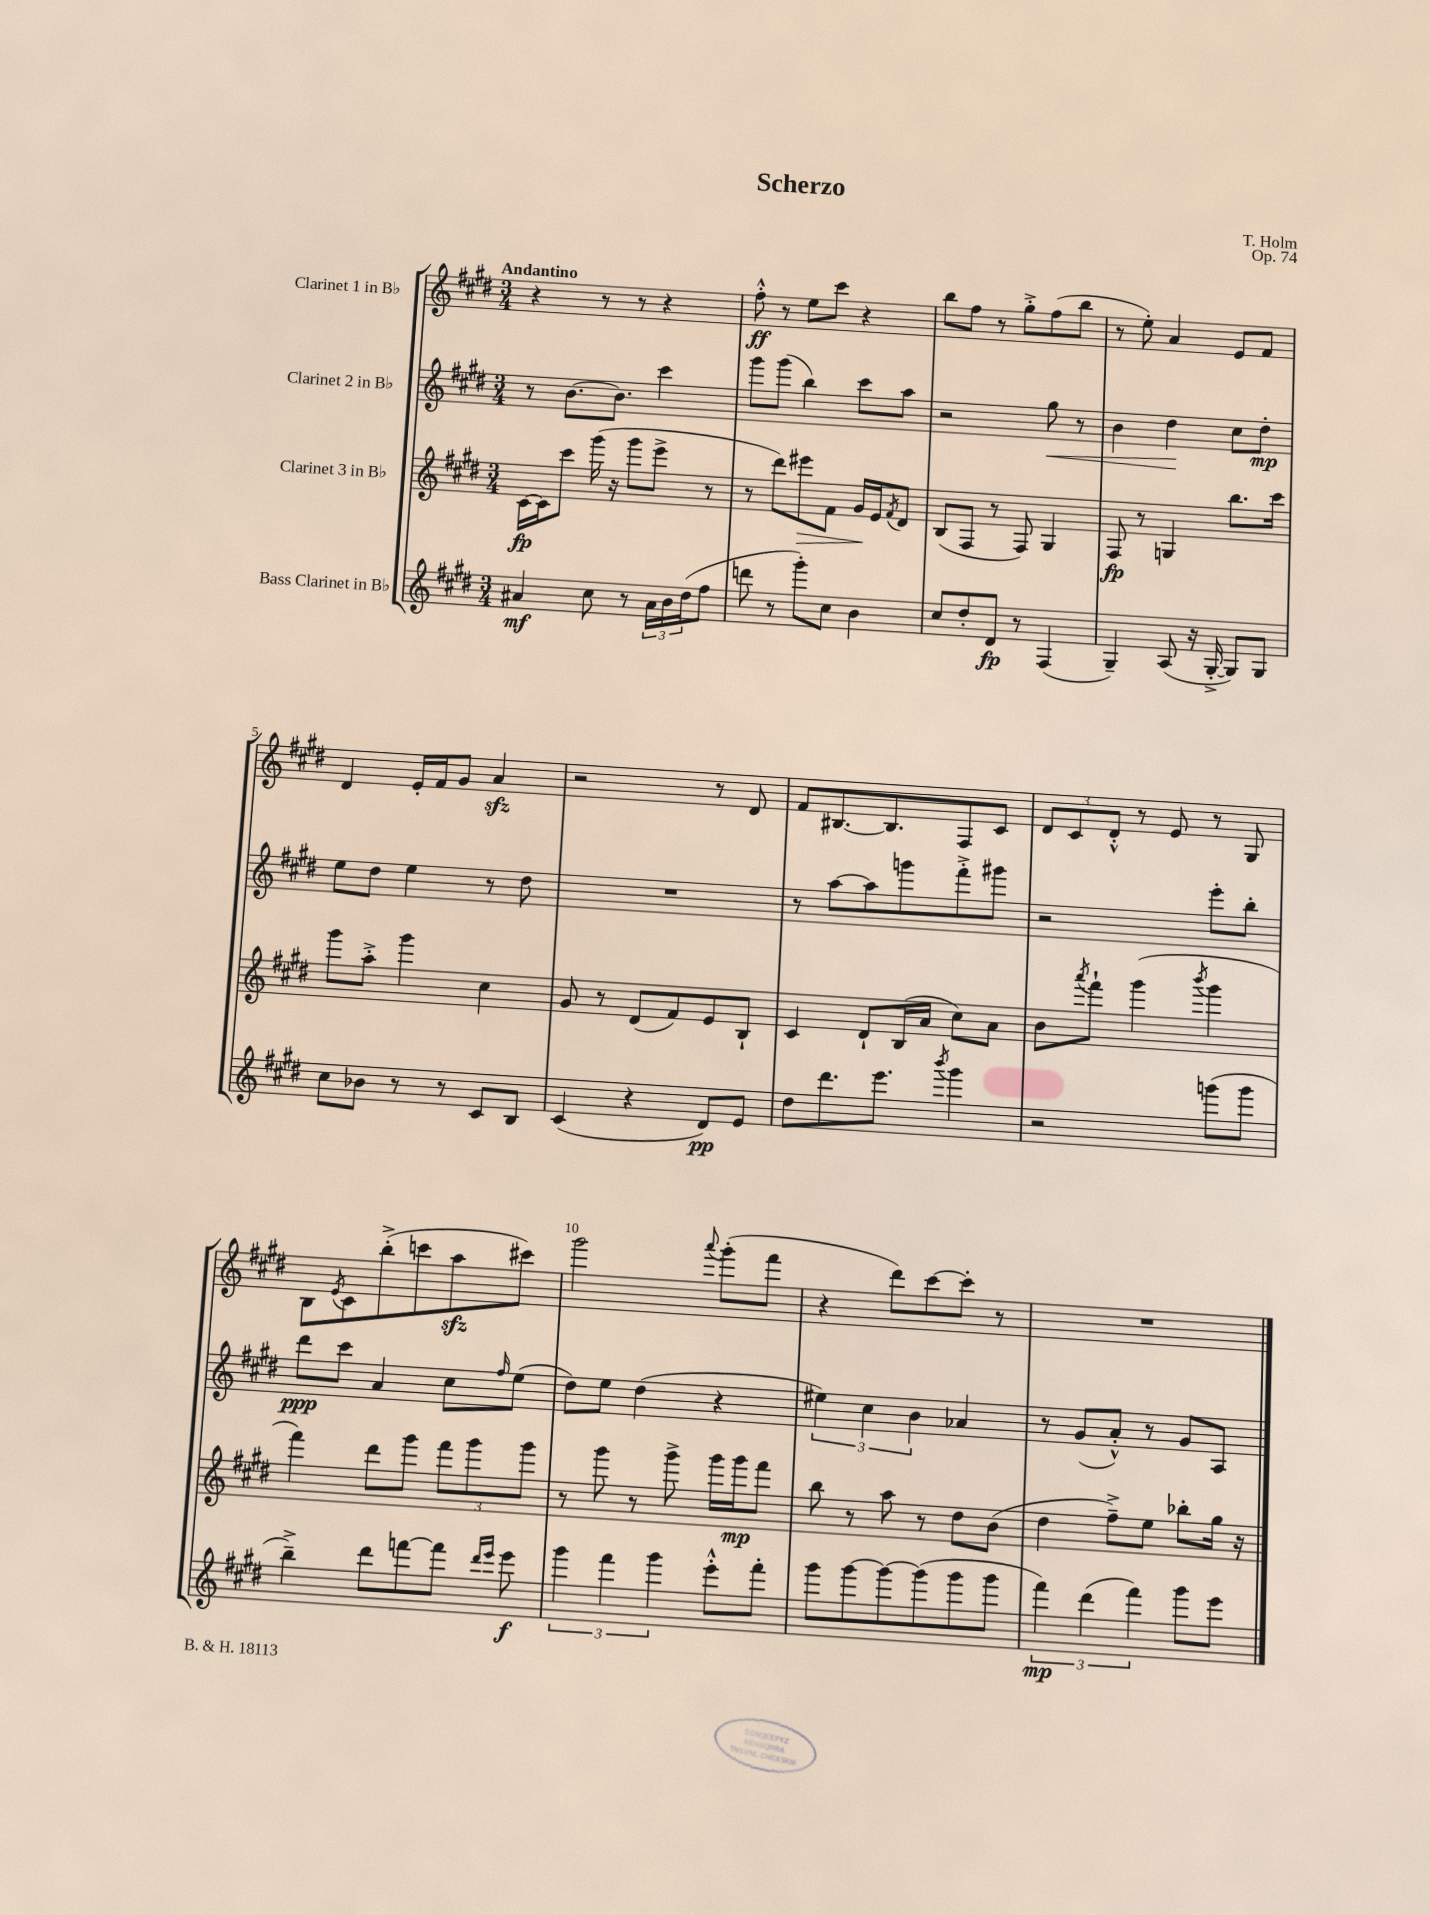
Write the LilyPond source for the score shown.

\header { title = "Scherzo" composer = "T. Holm" opus = "Op. 74" }
<<
\new StaffGroup <<
\new Staff = "s0" \with { instrumentName = "Clarinet 1 in Bb" } {
    \clef treble \key e \major \numericTimeSignature \time 3/4 \tempo "Andantino"
    r4 r8 r8 r4 |
    fis''8-.-^\ff r8 e''8 cis'''8 r4 |
    b''8 fis''8 r8 gis''8-.-> fis''8( b''8 |
    r8 e''8-.) a'4 e'8 fis'8 |
    dis'4 e'16-. fis'16 gis'8 a'4\sfz |
    r2 r8 dis'8 |
    fis'8 bis8.~ bis8. fis8 cis'8 |
    \tuplet 3/2 { dis'8 cis'8 dis'8-.-^ } r8 e'8 r8 gis8 |
    b8 \acciaccatura { e'8 } cis'8 b''8-.->( c'''8 a''8\sfz cis'''8) |
    gis'''2 \appoggiatura { a'''8 } gis'''8-.( fis'''8 |
    r4 dis'''8) cis'''8~ cis'''8-. r8 |
    R2. \bar "|." |
}
\new Staff = "s1" \with { instrumentName = "Clarinet 2 in Bb" } {
    \clef treble \key e \major \numericTimeSignature \time 3/4
    r8 b'8.~ b'8. cis'''4 |
    gis'''8 gis'''8( b''4) cis'''8 a''8 |
    r2 gis''8\< r8 |
    b'4 dis''4\! cis''8 dis''8-.\mp |
    e''8 dis''8 e''4 r8 dis''8 |
    R2. |
    r8 a''8~ a''8 g'''8 fis'''8-.-> gis'''8 |
    r2 e'''8-. b''8-. |
    dis'''8\ppp cis'''8 a'4 cis''8 \grace { fis''16 } e''8( |
    dis''8) e''8 dis''4( r4 |
    \tuplet 3/2 { eis''4) cis''4 b'4 } aes'4 |
    r8 gis'8( a'8-.-^) r8 gis'8 a8 \bar "|." |
}
\new Staff = "s2" \with { instrumentName = "Clarinet 3 in Bb" } {
    \clef treble \key e \major \numericTimeSignature \time 3/4
    cis'16~\fp cis'16 cis'''8 gis'''16( r16 gis'''8 e'''8-> r8 |
    r8 dis'''8) eis'''8\> fis'8 gis'16\! e'16 \acciaccatura { fis'8 } dis'8 |
    b8( fis8 r8 fis8) gis4 |
    fis8\fp r8 g4 b''8. cis'''16 |
    gis'''8 a''8-.-> gis'''4 cis''4 |
    gis'8 r8 dis'8( fis'8) e'8 b8-! |
    cis'4 dis'8-! b16( a'16 cis''8) a'8 |
    b'8 \acciaccatura { a'''8 } fis'''8-! gis'''4( \acciaccatura { b'''8 } gis'''4 |
    fis'''4) dis'''8 gis'''8 \tuplet 3/2 { fis'''8 gis'''8 gis'''8 } |
    r8 gis'''8 r8 gis'''8-> gis'''16 gis'''16\mp fis'''8 |
    b''8 r8 a''8 r8 dis''8 b'8( |
    dis''4 fis''8--->) e''8 bes''8-. gis''16 r16 \bar "|." |
}
\new Staff = "s3" \with { instrumentName = "Bass Clarinet in Bb" } {
    \clef treble \key e \major \numericTimeSignature \time 3/4
    ais'4\mf cis''8 r8 \tuplet 3/2 { ais'16 b'16 dis''16( } fis''8 |
    d'''8 r8 gis'''8-.) cis''8 b'4 |
    cis''8 dis''8-. dis'8\fp r8 fis4( |
    gis4--) a8( r16 gis16~-.-> gis8) gis8 |
    cis''8 bes'8 r8 r8 cis'8 b8 |
    cis'4( r4 dis'8\pp) e'8 |
    dis''8 dis'''8. e'''8. \acciaccatura { b'''8 } gis'''4 |
    r2 g'''8( g'''8 |
    b''4--->) dis'''8 f'''8~ f'''8 \grace { dis'''16 e'''16 } e'''8\f |
    \tuplet 3/2 { gis'''4 fis'''4 gis'''4 } e'''8-.-^ fis'''8-. |
    gis'''8 gis'''8~ gis'''8~ gis'''8( gis'''8 gis'''8 |
    \tuplet 3/2 { fis'''4\mp) dis'''4( fis'''4) } gis'''8 e'''8 \bar "|." |
}
>>
>>
\layout { \context { \Score \override BarNumber.break-visibility = ##(#f #t #t) barNumberVisibility = #(every-nth-bar-number-visible 5) } }
